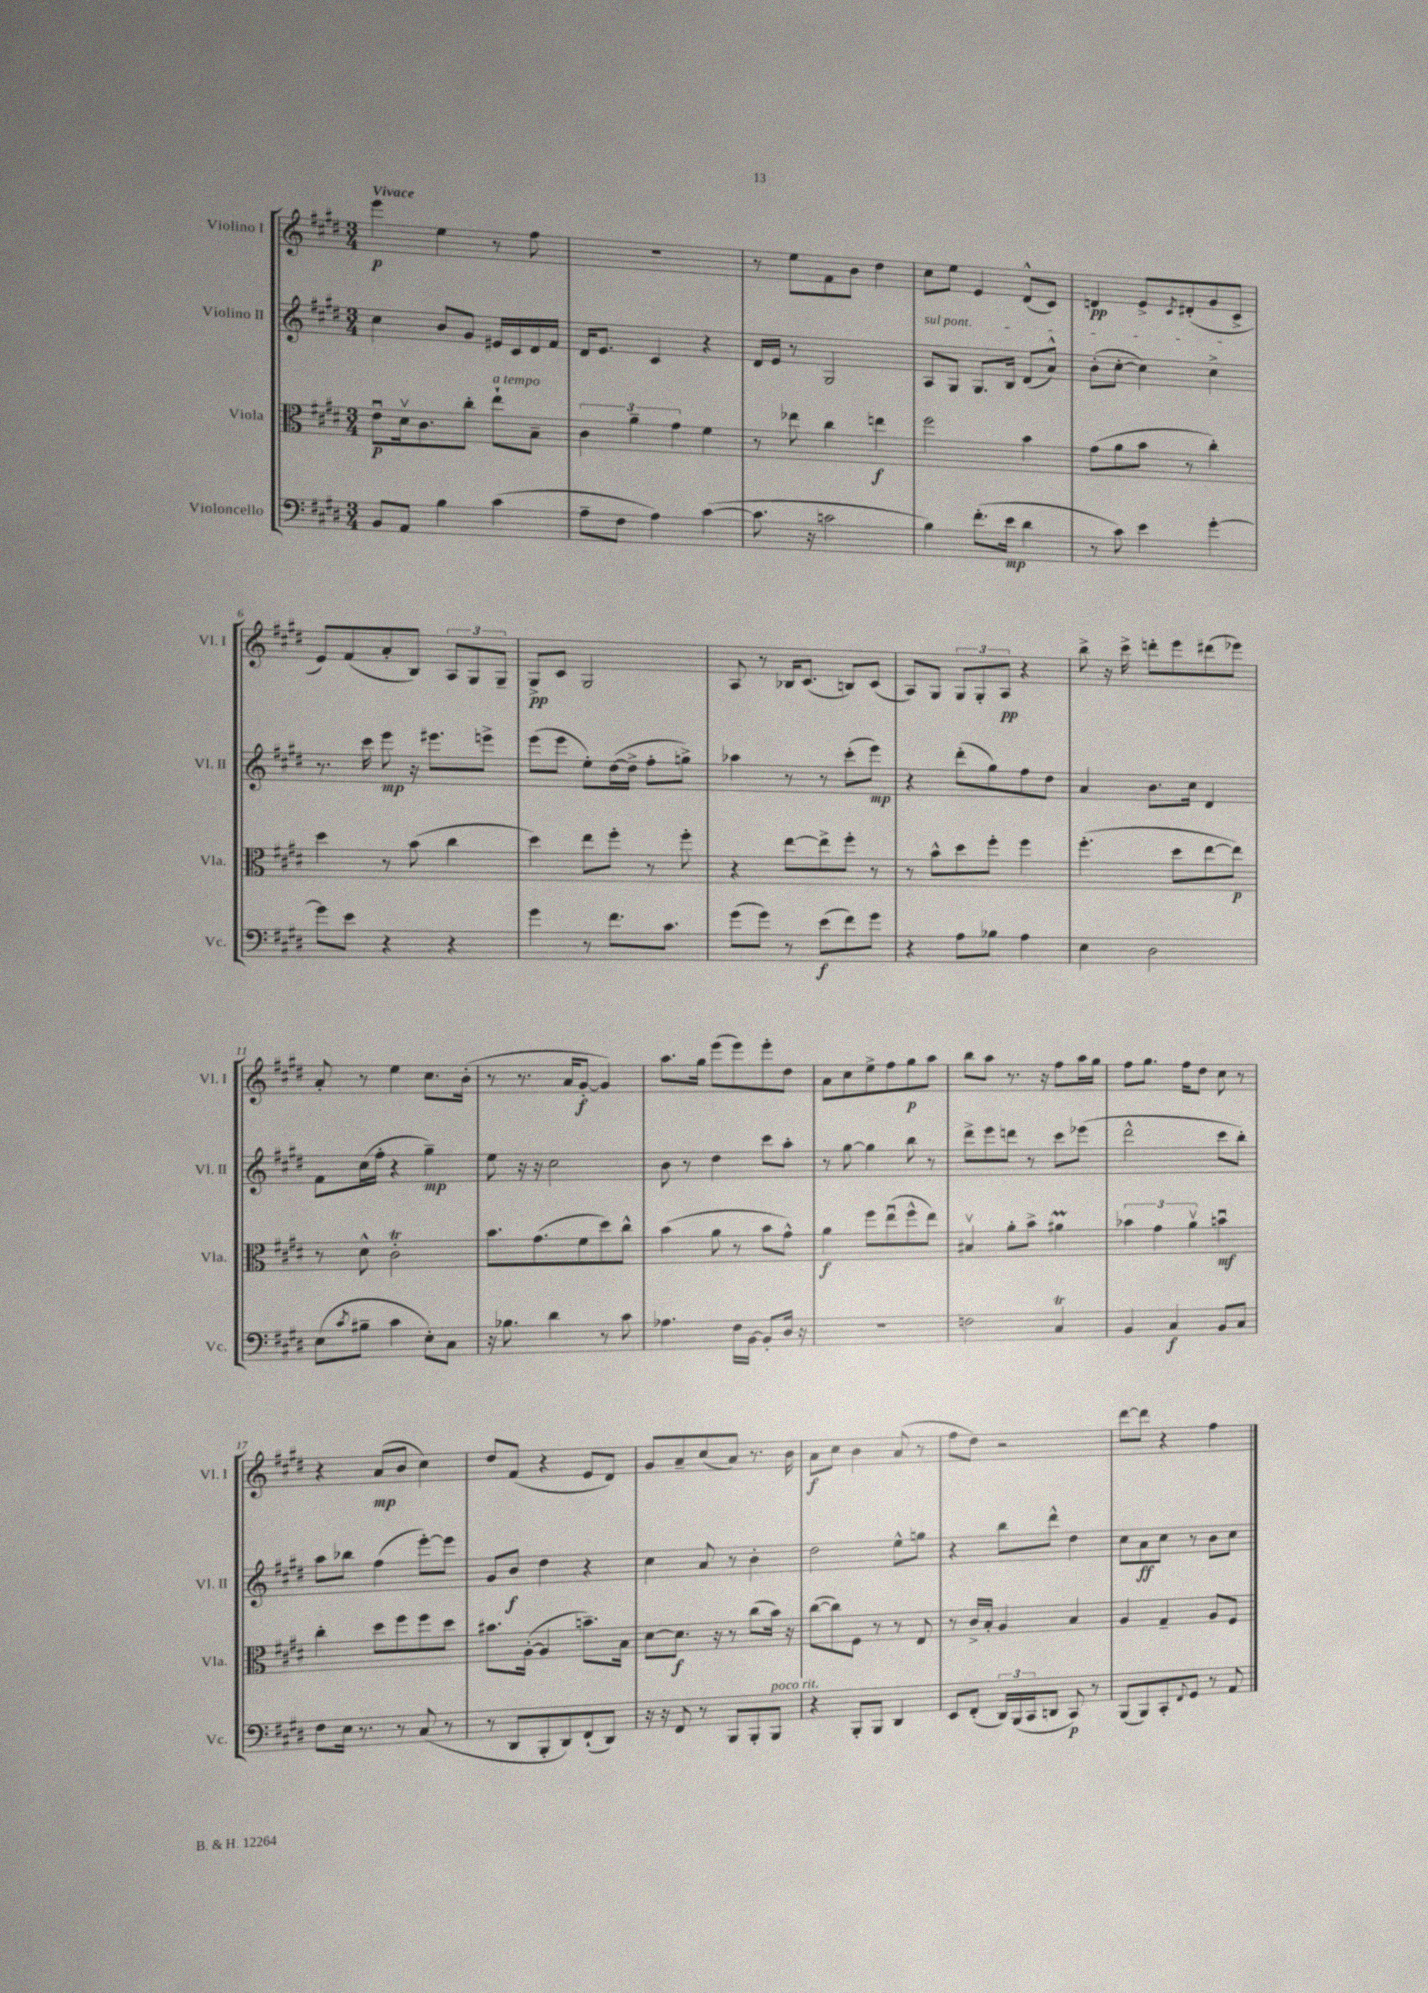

**kern	**dynam	**kern	**dynam	**kern	**dynam	**kern	**dynam
*part4	*part4	*part3	*part3	*part2	*part2	*part1	*part1
*staff4	*staff4	*staff3	*staff3	*staff2	*staff2	*staff1	*staff1
*I"Violoncello	*	*I"Viola	*	*I"Violino II	*	*I"Violino I	*
*I'Vc.	*	*I'Vla.	*	*I'Vl. II	*	*I'Vl. I	*
*clefF4	*	*clefC3	*	*clefG2	*	*clefG2	*
*k[f#c#g#d#]	*	*k[f#c#g#d#]	*	*k[f#c#g#d#]	*	*k[f#c#g#d#]	*
*M3/4	*	*M3/4	*	*M3/4	*	*M3/4	*
=1	=1	=1	=1	=1	=1	=1	=1
!	!	!	!	!	!	!LO:TX:a:B:t=Vivace	!
8BB/L	.	8eu\L	p	4cc#\	.	4eee\	p
8AA/J	.	16d#v\k	.	.	.	.	.
.	.	8.c#\	.	.	.	.	.
4B\	.	.	.	8b/L	.	4ee\	.
.	.	8cc#'\J	.	8g#/J	.	.	.
!	!	!LO:TX:a:i:t=a tempo	!	!	!	!	!
(4c#\	.	8ee`\L	.	16e#X/LL	.	8r	.
.	.	.	.	16c#/	.	.	.
.	.	8B~\J	.	16d#/	.	8ff#\	.
.	.	.	.	16f#/JJ	.	.	.
=2	=2	=2	=2	=2	=2	=2	=2
8A~\L	.	6c#\	.	16d#/KL	.	2.r	.
.	.	.	.	8.e/J	.	.	.
8F#\J	.	.	.	.	.	.	.
.	.	6a~\	.	.	.	.	.
4A\)	.	.	.	4c#/	.	.	.
.	.	6g#\	.	.	.	.	.
([4c#\	.	4f#\	.	4r	.	.	.
=3	=3	=3	=3	=3	=3	=3	=3
8.c#\]	.	8r	.	16d#/LL	.	8r	.
.	.	.	.	16e/JJ	.	.	.
.	.	8ee-X\	.	8r	.	8ee\L	.
16r	.	.	.	.	.	.	.
2cn\	.	4cc#\	.	2G#/	.	8f#\	.
.	.	.	.	.	.	8b\J	.
.	.	4een\	f	.	.	4dd#\	.
=4	=4	=4	=4	=4	=4	=4	=4
!	!	!	!	!LO:TX:a:i:t=sul pont.	!	!	!
4B\)	.	2ff#\	.	8A/L	.	8cc#\L	.
.	.	.	.	8G#/J	.	8ee\J	.
(8.f#'\L	.	.	.	8.G#/L	.	4e/	.
16e\Jk	mp	.	.	16B/Jk	.	.	.
4d#\	.	4b\	.	(8d#/L	.	(8d#^^/L	.
.	.	.	.	8a^^/J)	.	8c#/J)	.
=5	=5	=5	=5	=5	=5	=5	=5
8r	.	(8g#\L	.	(8b'\L	.	4dn/	pp
8c#\)	.	8a\	.	[8cc#'\J	.	.	.
4e\	.	8b\J	.	4cc#\])	.	8e^/L	.
.	.	.	.	.	.	8qc#/	.
.	.	8r	.	.	.	(8d#X'/	.
[4g#'\	.	4cc#'\)	.	4cc#^\	.	8g#/	.
.	.	.	.	.	.	8c#^/J	.
!!LO:LB:g=z
=6	=6	=6	=6	=6	=6	=6	=6
8g#\L]	.	4dd#\	.	8.r	.	8e/L)	.
8e\J	.	.	.	.	.	(8f#/	.
.	.	.	.	16ccc#\	.	.	.
4r	.	8r	.	8eee\	mp	8a'/	.
.	.	(8b\	.	16r	.	8B/J)	.
.	.	.	.	8.eee#X\L	.	.	.
4r	.	4cc#\	.	.	.	12A/L	.
.	.	.	.	.	.	12G#/	.
.	.	.	.	8eeen^\J	.	.	.
.	.	.	.	.	.	12G#~/J	.
=7	=7	=7	=7	=7	=7	=7	=7
4g#\	.	4dd#\)	.	(8eee\L	.	8G#^/L	pp
.	.	.	.	8eee\J	.	8c#/J	.
8r	.	8ee\L	.	8ee'\L)	.	2G#/	.
8.f#\L	.	8ff#'\J	.	([16dd#\L	.	.	.
.	.	.	.	16dd#^\JJ]	.	.	.
.	.	8r	.	8ff#'\L	.	.	.
8.c#\J	.	.	.	.	.	.	.
.	.	8ff#'\	.	8ggn^\J)	.	.	.
=8	=8	=8	=8	=8	=8	=8	=8
(8g#\L	.	4r	.	4aa-X\	.	8A/	.
8g#\J)	.	.	.	.	.	8r	.
8r	.	[8ee\L	.	8r	.	16B-X/KL	.
.	.	.	.	.	.	(8.c#/J	.
(8e\L	f	8ee^\]	.	8r	.	.	.
8f#\)	.	8ff#'\J	.	(8ccc#'\L	.	8Bn/L)	.
8g#\J	.	8r	.	8eee\J)	mp	(8c#/J	.
=9	=9	=9	=9	=9	=9	=9	=9
4r	.	8r	.	4r	.	8A/L)	.
.	.	8b^^\L	.	.	.	8G#/J	.
8A\L	.	8dd#\	.	(8ddd#'\L	.	12G#/L	.
.	.	.	.	.	.	12G#'/	.
8B-X\J	.	8ff#'\J	.	8gg#\)	.	.	.
.	.	.	.	.	.	12A/J	pp
4A\	.	4ff#\	.	8ff#\	.	4r	.
.	.	.	.	8dd#\J	.	.	.
=10	=10	=10	=10	=10	=10	=10	=10
4E\	.	(4.ff#'\	.	4a/	.	8bb^\	.
.	.	.	.	.	.	16r	.
.	.	.	.	.	.	16ccc#^\	.
2D#\	.	.	.	8.b\L	.	8dddn'\L	.
.	.	8dd#\L	.	.	.	8eee\	.
.	.	.	.	16cc#\Jk	.	.	.
.	.	[8ee\	.	4d#/	.	(8ddd#X\	.
.	.	8ee\J])	p	.	.	8eee-X\J)	.
!!LO:LB:g=z
=11	=11	=11	=11	=11	=11	=11	=11
(8E\L	.	8r	.	8f#\L	.	8a'/	.
8qc#/	.	.	.	.	.	.	.
8B#X~\J	.	8d#^^\	.	(16cc#\L	.	8r	.
.	.	.	.	16ff#'\JJ	.	.	.
4c#\	.	2c#T'\	.	4r	.	4ee\	.
8E'\L)	.	.	.	4gg#~\)	mp	8.cc#\L	.
8C#\J	.	.	.	.	.	.	.
.	.	.	.	.	.	(16b'\Jk	.
=12	=12	=12	=12	=12	=12	=12	=12
16r	.	8.b\L	.	8ee\	.	8r	.
8.B-X\	.	.	.	.	.	.	.
.	.	.	.	16r	.	8.r	.
.	.	(8.g#\	.	16r	.	.	.
4d#\	.	.	.	2cc#\	.	.	.
.	.	.	.	.	.	16a/KL	.
.	.	8f#\	.	.	.	[8g#'/J	f
8r	.	8dd#\)	.	.	.	4g#/])	.
8c#\	.	8cc#^^\J	.	.	.	.	.
=13	=13	=13	=13	=13	=13	=13	=13
4.A-X\	.	(4b\	.	8b\	.	8.aa\L	.
.	.	.	.	8r	.	.	.
.	.	.	.	.	.	16gg#\Jk	.
.	.	8a\	.	4dd#\	.	(8eee\L	.
16F#\LL	.	8r	.	.	.	8eee\)	.
[16BB\JJ	.	.	.	.	.	.	.
8BB'/L]	.	8b\L	.	8ccc#\L	.	8eee'\	.
16D#/Jk	.	8g#^^\J)	.	8aa'\J	.	8dd#\J	.
16r	.	.	.	.	.	.	.
=14	=14	=14	=14	=14	=14	=14	=14
2.r	.	4a\	f	8r	.	8a\L	.
.	.	.	.	[8gg#\	.	8cc#\	.
.	.	8ff#\L	.	4gg#\]	.	8ee^\	.
.	.	(8eeu\	.	.	.	8ff#\	.
.	.	8ff#^^\	.	8bb\	.	8gg#\	p
.	.	8ee\J)	.	8r	.	8aa\J	.
=15	=15	=15	=15	=15	=15	=15	=15
2Fn\	.	4B#Xv/	.	8ddd#^\L	.	8bb\L	.
.	.	.	.	8eee\	.	8aa\J	.
.	.	8a'\L	.	8dddn\J	.	8.r	.
.	.	8b^\J	.	8r	.	.	.
.	.	.	.	.	.	16r	.
4C#T/	.	4a#Xm\	.	8ccc#\L	.	8ff#\L	.
.	.	.	.	(8eee-X\J	.	16aa\L	.
.	.	.	.	.	.	16gg#\JJ	.
=16	=16	=16	=16	=16	=16	=16	=16
4BB/	.	6b-X\	.	2ddd#^^\	.	8ff#\L	.
.	.	.	.	.	.	8.gg#\J	.
.	.	6g#\	.	.	.	.	.
4C#/	f	.	.	.	.	.	.
.	.	.	.	.	.	16ff#\KL	.
.	.	6av\	.	.	.	.	.
.	.	.	.	.	.	8dd#\J	.
8BB/L	.	4bnu\	mf	8ccc#\L	.	8cc#\	.
8C#/J	.	.	.	8bb'\J)	.	8r	.
!!LO:LB:g=z
=17	=17	=17	=17	=17	=17	=17	=17
8F#\L	.	4cc#'\	.	8aa\L	.	4r	.
16E\Jk	.	.	.	8bb-X\J	.	.	.
8.r	.	.	.	.	.	.	.
.	.	8dd#\L	.	(4ff#\	.	(8a/L	mp
8r	.	8ff#\	.	.	.	8b/J	.
(8C#/	.	8ff#\	.	[8eee'\L)	.	4cc#\)	.
8r	.	8dd#\J	.	8eee\J]	.	.	.
=18	=18	=18	=18	=18	=18	=18	=18
8r	.	8.b#X\L	.	8g#/L	.	8dd#/L	.
8DD#/L	.	.	.	8b/J	f	(8f#/J	.
.	.	([16A'\Jk	.	.	.	.	.
8BBB'/	.	4A/]	.	4dd#\	.	4r	.
8DD#/)	.	.	.	.	.	.	.
(8FF#`/	.	8.bn~\L)	.	4r	.	8e/L	.
8DD#/J)	.	.	.	.	.	8d#/J)	.
.	.	16B\Jk	.	.	.	.	.
=19	=19	=19	=19	=19	=19	=19	=19
16r	.	[8d#\L	.	4cc#\	.	8g#/L	.
16r	.	.	.	.	.	.	.
8FF#/	.	8.d#\J]	f	.	.	8a~/	.
8r	.	.	.	8a/	.	(8cc#/	.
.	.	16r	.	.	.	.	.
8BBB/L	.	8r	.	8r	.	8a/J)	.
8BBB'/	.	(8cc#\L	.	4b'\	.	8.r	.
!LO:TX:a:i:t=poco rit.	!	!	!	!	!	!	!
8BBB/J	.	16b\Jk)	.	.	.	.	.
.	.	16r	.	.	.	16b\	.
=20	=20	=20	=20	=20	=20	=20	=20
4r	.	([8cc#\L	.	2dd#\	.	8a\L	f
.	.	8cc#\])	.	.	.	8cc#\J	.
8BBB'/L	.	8F#\J	.	.	.	4b\	.
8BBB/J	.	8r	.	.	.	.	.
4DD#/	.	8r	.	8ee^^\L	.	(8a/	.
.	.	8E/	.	8ggn\J	.	8r	.
=21	=21	=21	=21	=21	=21	=21	=21
8EE/L	.	8r	.	4r	.	8ff#\L	.
(8FF#'/J	.	16c#^/LL	.	.	.	8dd#\J)	.
.	.	16B'/JJ	.	.	.	.	.
24DD#/LL)	.	4A/	.	8bb\L	.	2r	.
(24BBB/	.	.	.	.	.	.	.
24CC#/J	.	.	.	.	.	.	.
8DDn/J	.	.	.	8ddd#^^\J	.	.	.
8CC#/)	p	4B/	.	4dd#\	.	.	.
8r	.	.	.	.	.	.	.
=22	=22	=22	=22	=22	=22	=22	=22
(8BBB/L	.	4A/	.	8cc#\L	.	[8ddd#\L	.
8BBB/)	.	.	.	8a\	ff	8ddd#\J]	.
8CC#'/	.	4G#~/	.	8cc#\J	.	4r	.
8qqFF#/	.	.	.	.	.	.	.
8GG#/J	.	.	.	8r	.	.	.
8r	.	8A/L	.	8b\L	.	4ff#\	.
8AA/	.	8F#/J	.	8cc#\J	.	.	.
==	==	==	==	==	==	==	==
*-	*-	*-	*-	*-	*-	*-	*-
